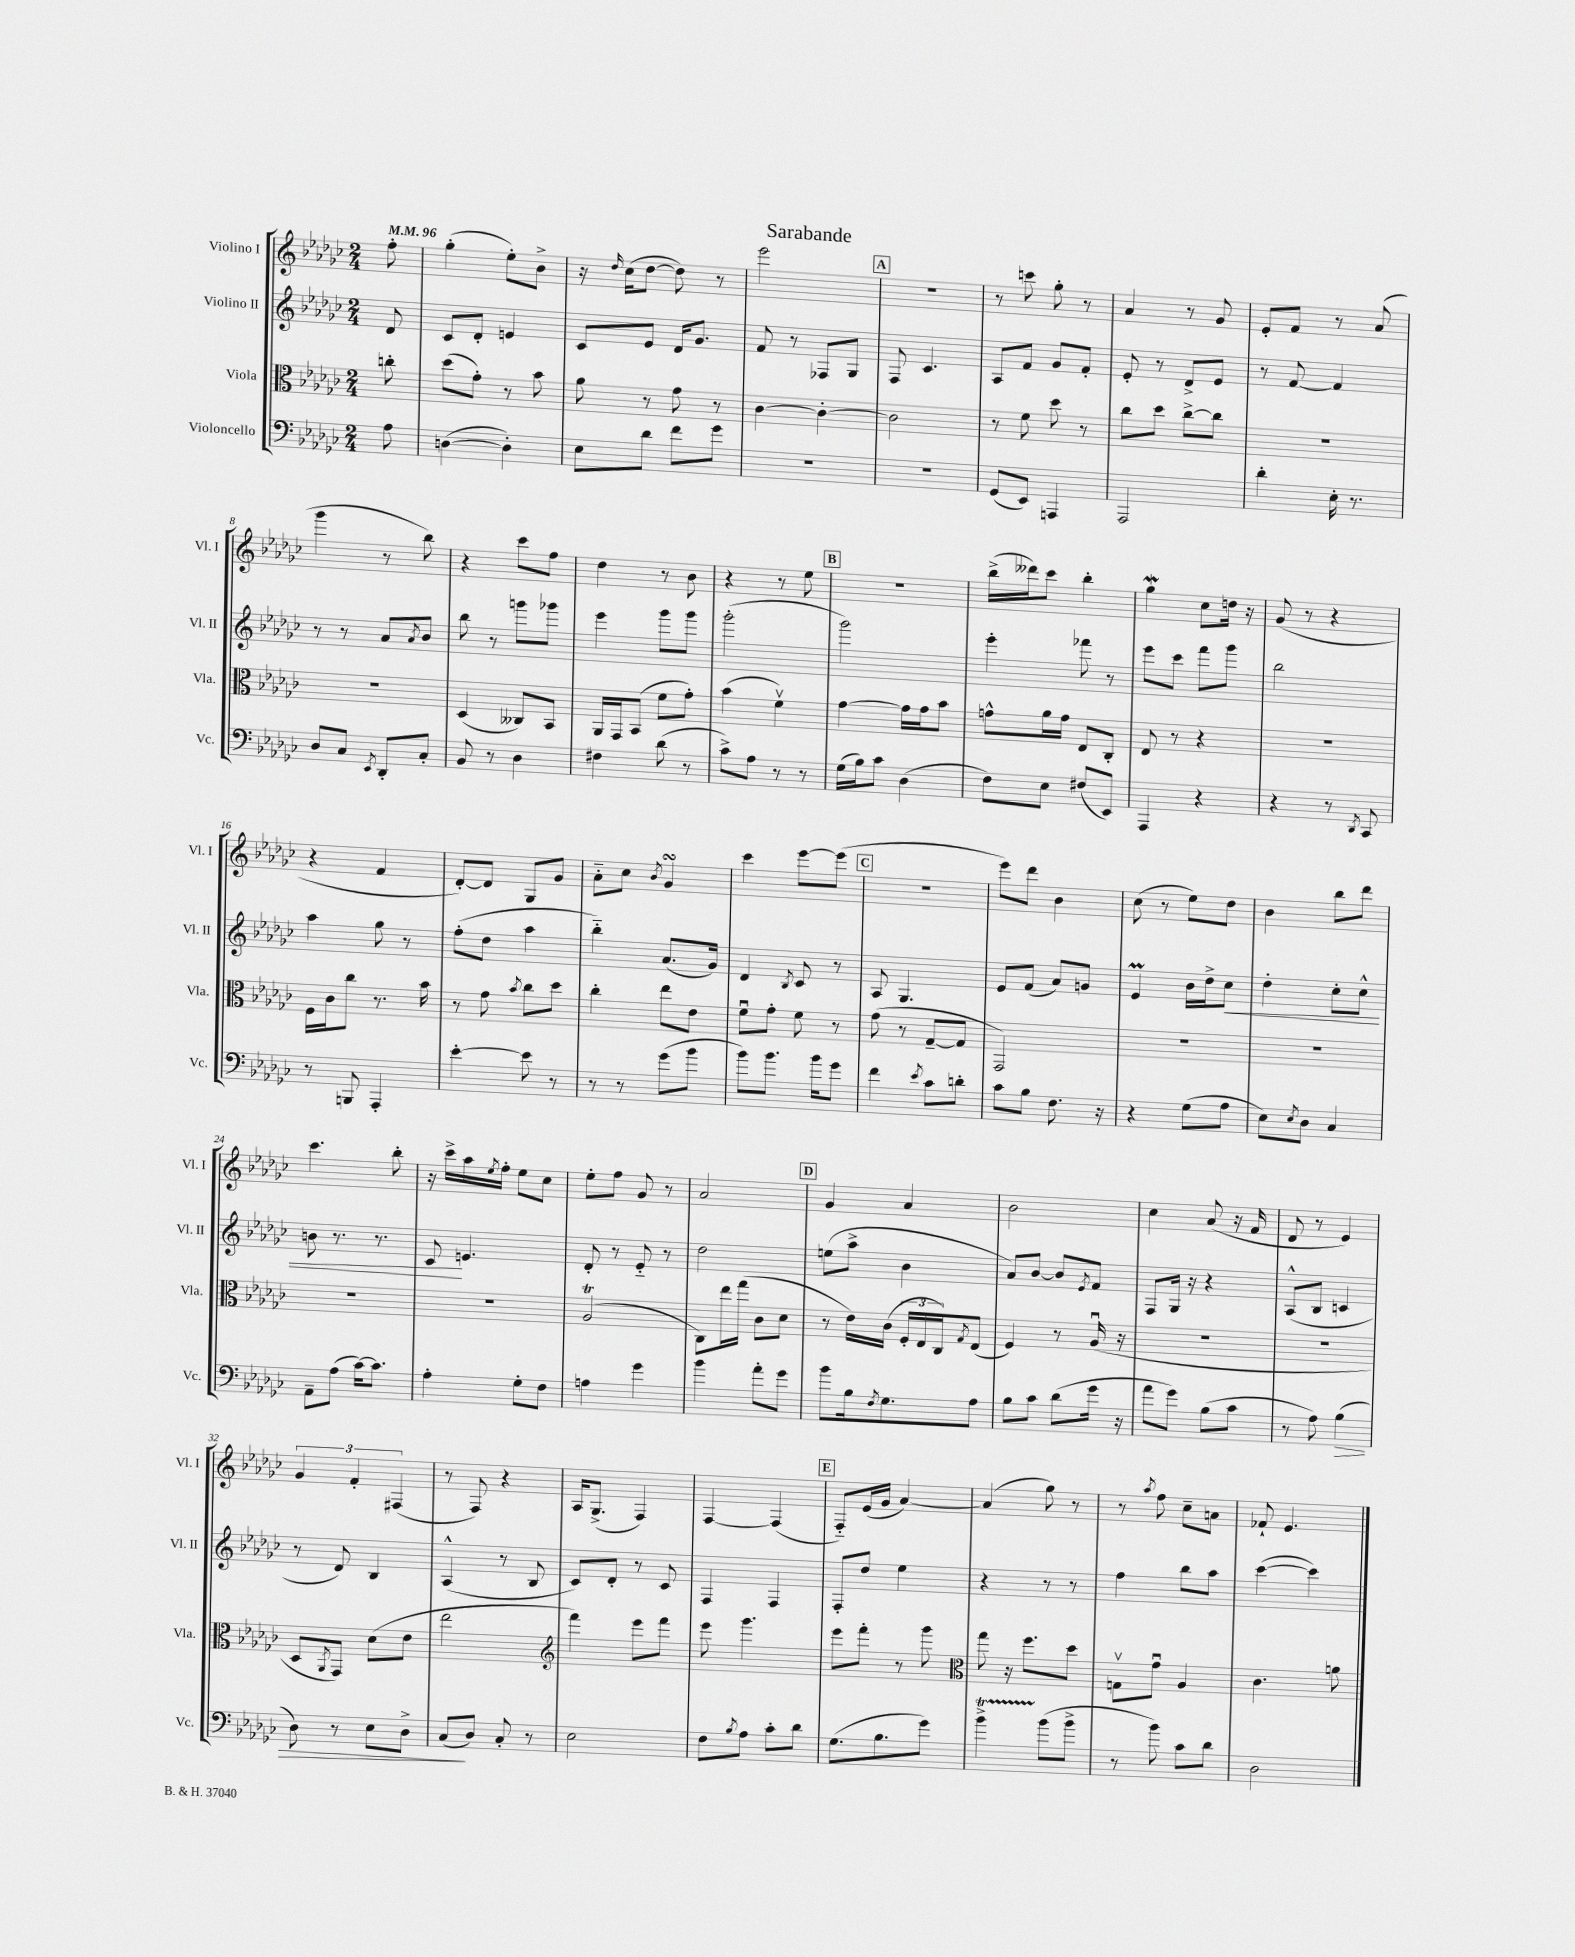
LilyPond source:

\header { title = "Sarabande" }
<<
\new StaffGroup <<
\new Staff = "s0" \with { instrumentName = "Violino I" shortInstrumentName = "Vl. I" } {
    \clef treble \key ges \major \numericTimeSignature \time 2/4 \partial 8 \tempo 4 = 96
    f''8-. |
    ges''4-.( ees''8-.) bes'8-> |
    r16 \grace { des''16 } ces''16( des''8~ des''8) r8 |
    ees'''2 |
    \mark \markup { \box "A" } R2 |
    r8 c'''8 ges''8-. r8 |
    aes'4 r8 ges'8 |
    ees'8-. f'8 r8 aes'8( |
    ges'''4 r8 bes''8) |
    r4 ces'''8 f''8 |
    des''4 r8 bes'8 |
    r4 r8 ees''8 |
    \mark \markup { \box "B" } R2 |
    bes''16->( deses'''16) ces'''8 bes''4-. |
    ges''4\mordent ces''8 d''16 r16 |
    ges'8( r8 r4 |
    r4 f'4 |
    des'8~-.) des'8 ges8 ges'8 |
    aes'8-_ ces''8 \acciaccatura { bes'8 } ges'4\turn |
    ces'''4 ees'''8~ ees'''8( |
    \mark \markup { \box "C" } r2 |
    ees'''8) des'''8 bes'4 |
    ces''8( r8 ees''8) des''8 |
    bes'4 bes''8 des'''8 |
    ces'''4. bes''8-. |
    r16 ces'''16-> aes''16 \acciaccatura { ees''8 } f''16-. ees''8 ces''8 |
    ees''8-. f''8 ges'8 r8 |
    aes'2 |
    \mark \markup { \box "D" } ges'4 aes'4 |
    bes'2 |
    ces''4 aes'8( r16 f'16 |
    des'8 r8 ees'4) |
    \tuplet 3/2 { ges'4 f'4-. fis4( } |
    r8 f8) r4 |
    aes16 ges8.->( f4) |
    f4~ f4( |
    \mark \markup { \box "E" } f8-_) ees'16( ges'16 aes'4~) |
    aes'4( ges''8) r8 |
    r8 \acciaccatura { aes''8 } f''8 ces''8-- a'8 |
    fes'8-! ees'4. \bar "|." |
}
\new Staff = "s1" \with { instrumentName = "Violino II" shortInstrumentName = "Vl. II" } {
    \clef treble \key ges \major \numericTimeSignature \time 2/4 \partial 8
    des'8 |
    ces'8 des'8-. e'4 |
    ces'8 ees'8 des'16 ges'8. |
    f'8 r8 fes8 ges8 |
    \mark \markup { \box "A" } f8 ces'4. |
    aes8 f'8 ges'8 f'8-. |
    ees'8-. r8 des'8-> ees'8 |
    r8 f'8~ f'4 |
    r8 r8 aes'8 \acciaccatura { aes'8 } bes'8 |
    bes''8 r8 g'''8 ges'''8 |
    ees'''4 ges'''8 ges'''8 |
    ges'''2-.( |
    \mark \markup { \box "B" } ges'''2) |
    ees'''4-. fes'''8 r8 |
    ees'''8 ces'''8 f'''8 ges'''8 |
    bes''2 |
    aes''4 ges''8 r8 |
    f''8-.( des''8 aes''4 |
    bes''4-_) aes'8.( ges'16) |
    des'4 \acciaccatura { bes8 } ces'8 r8 |
    \mark \markup { \box "C" } aes8 ges4. |
    ees'8 f'8( aes'8) g'8 |
    ees'4\prall bes'16 des''16-> ces''8\< |
    des''4-. ces''8-. ces''8-^ |
    b'8 r8. r8. |
    ces'8\! e'4. |
    des'8-. r8 ees'8-_ r8 |
    des''2 |
    \mark \markup { \box "D" } e''8( aes''8-> bes'4 |
    aes'8) bes'8~ bes'8 \acciaccatura { ees'8 } f'8 |
    f8 ges16 r16 r4 |
    aes8-^( bes8 c'4 |
    r8 des'8) bes4 |
    aes4-^( r8 bes8 |
    ces'8) des'8-. r8 ces'8 |
    f4 f4 |
    \mark \markup { \box "E" } f8-. des''8 ees''4 |
    r4 r8 r8 |
    f''4 bes''8 aes''8 |
    ces'''4~( ces'''4) \bar "|." |
}
\new Staff = "s2" \with { instrumentName = "Viola" shortInstrumentName = "Vla." } {
    \clef alto \key ges \major \numericTimeSignature \time 2/4 \partial 8
    c''8-. |
    des''8( ges'8-.) r8 bes'8 |
    aes'8 r8 ges'8 r8 |
    ces'4~ ces'4~-. |
    \mark \markup { \box "A" } ces'2 |
    r8 f'8 des''8 r8 |
    ces''8 des''8 ces''8~-> ces''8 |
    R2 |
    R2 |
    des4( ceses8) bes,8 |
    aes,16 ges,16 bes,8( f'8 ges'8-.) |
    bes'4( f'4\upbow) |
    \mark \markup { \box "B" } ges'4~ ges'16 ges'16 bes'8 |
    g'8-^ aes'16 g'16 ees8 ces8-. |
    ees8 r8 r4 |
    r2 |
    f16 ces'16 ces''8 r8. bes'16 |
    r8 ges'8 \acciaccatura { bes'8 } ces''8 des''8 |
    ces''4-. ees''8 ees'8 |
    f'8\downbow ges'8-. f'8 r8 |
    \mark \markup { \box "C" } ges'8( r8 ges8~-- ges8 |
    ges,2) |
    R2 |
    R2 |
    R2 |
    R2 |
    aes2\trill( |
    ces8) ees''16 ges''16( ces'8 des'8 |
    \mark \markup { \box "D" } r8 ees'16) ces'16( \tuplet 3/2 { f16-. ees16 ces16) } \acciaccatura { ges8 } ees8( |
    f4) r8 aes16\downbow( r16 |
    r2 |
    r2 |
    des8 \acciaccatura { aes,8 } ges,8) des'8( ees'8 |
    ees''2 |
    \clef treble f'''4) ees'''8 f'''8 |
    ees'''8 ges'''4. |
    \mark \markup { \box "E" } ees'''8 f'''8-. r8 ges'''8 |
    \clef alto ges''8 r16 f''8. des''8 |
    g8\upbow ges'8\downbow aes4 |
    ces'4. a'8 \bar "|." |
}
\new Staff = "s3" \with { instrumentName = "Violoncello" shortInstrumentName = "Vc." } {
    \clef bass \key ges \major \numericTimeSignature \time 2/4 \partial 8
    aes8 |
    d4~( d4-.) |
    ees8 des'8 f'8 ges'8 |
    R2 |
    \mark \markup { \box "A" } R2 |
    ges,8( ees,8) a,,4 |
    aes,,2 |
    des'4-. ees16-. r8. |
    des8 ces8 \acciaccatura { ees,8 } des,8-. ces8-. |
    bes,8 r8 des4 |
    fis4 des'8( r8 |
    ces'8->) aes8 r8 r8 |
    \mark \markup { \box "B" } ges16( bes16) ces'8 des4( |
    f8) ees8 fis8( ees,8) |
    aes,,4 r4 |
    r4 r8 \acciaccatura { des,8 } ces,8 |
    r8 b,,8 aes,,4-. |
    ees'4~-. ees'8 r8 |
    r8 r8 ges'8( bes'8 |
    bes'8) bes'8. bes'16 ges'8 |
    \mark \markup { \box "C" } f'4 \acciaccatura { ees'8 } ces'8 d'8-. |
    ces'8 bes8 f8. r16 |
    r4 ges8( aes8 |
    ees8) \acciaccatura { ees8 } des8 ces4 |
    aes,8-- aes8( ces'16~) ces'8. |
    aes4-. ges8-. f8 |
    a4 ges'4 |
    bes'4 aes'8-. ges'8 |
    \mark \markup { \box "D" } bes'8 bes16 \acciaccatura { f8 } ges8. aes8 |
    bes8 ces'8 des'8( ges'16 r16 |
    aes'8 ges'8) bes8( ces'8 |
    r8 aes8) bes4\>( |
    des8) r8 ees8 des8-> |
    ces8\!( des8) ces8-. r8 |
    ees2 |
    f8 \acciaccatura { bes8 } aes8 ces'8-. des'8 |
    \mark \markup { \box "E" } ges8.( bes8. ges'8) |
    bes'4->\startTrillSpan bes'8\stopTrillSpan( bes'8-> |
    r8 bes'8) ces'8 des'8 |
    des2 \bar "|." |
}
>>
>>
